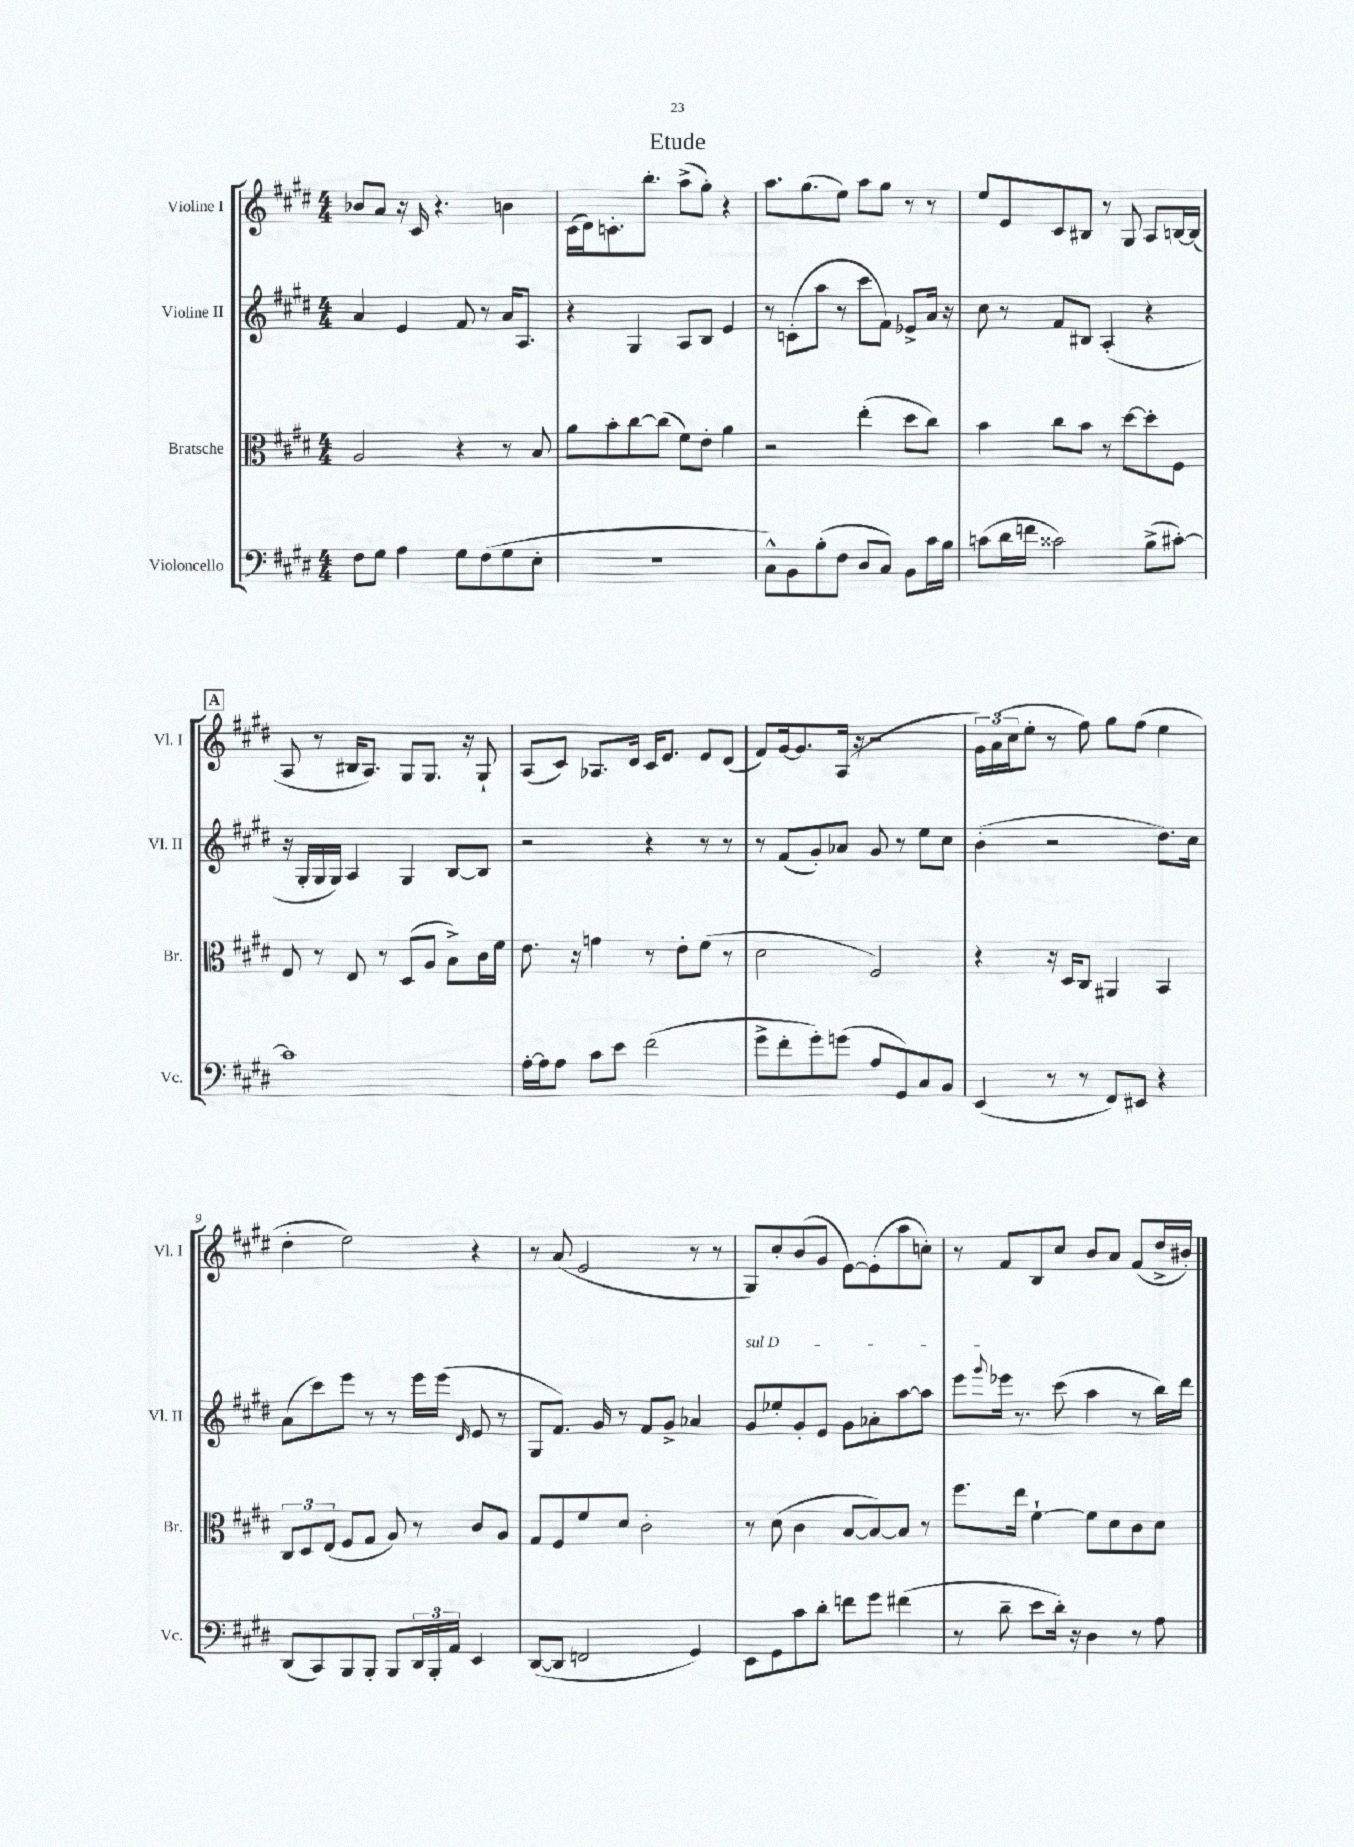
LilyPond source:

\header { title = "Etude" }
<<
\new StaffGroup <<
\new Staff = "s0" \with { instrumentName = "Violine I" shortInstrumentName = "Vl. I" } {
    \clef treble \key e \major \numericTimeSignature \time 4/4
    bes'8 a'8 r16 cis'16 r4. b'4 |
    cis'16( dis'16) c'8.-. b''8.-. a''8->( gis''8-.) r4 |
    a''8. gis''8.( e''8) a''8 gis''8 r8 r8 |
    e''8 e'8 cis'8 bis8 r8 gis8 a8 b16~ b16( |
    \mark \markup { \box "A" } a8 r8 bis16 a8.) gis8 gis8. r16 gis8-! |
    a8( cis'8) aes8. dis'16 cis'16 e'8. e'8 dis'8( |
    fis'8) gis'16~ gis'8. a16( r16 r2 |
    \tuplet 3/2 { gis'16) a'16( cis''16 } e''8-. r8 fis''8) gis''8 fis''8( e''4 |
    dis''4-. e''2) r4 |
    r8 a'8( e'2 r8 r8 |
    gis8) cis''8-. b'8( gis'8 e'8~) e'8-.( a''8 c''8-.) |
    r8 fis'8 b8 cis''8 b'8 a'8 fis'8( dis''16-> bis'16-.) \bar "|." |
}
\new Staff = "s1" \with { instrumentName = "Violine II" shortInstrumentName = "Vl. II" } {
    \clef treble \key e \major \numericTimeSignature \time 4/4
    a'4 e'4 fis'8 r8 a'16 a8. |
    r4 gis4 a8 b8 e'4 |
    r8 c'8-.( a''8 r8 cis'''8 fis'8) ees'8-> a'16 r16 |
    cis''8 r8 fis'8 bis8 a4-.( r4 |
    \mark \markup { \box "A" } r16 gis16-. gis16 gis16) a4 gis4 b8~ b8 |
    r2 r4 r8 r8 |
    r8 fis'8( gis'8-.) aes'8 gis'8 r8 e''8 cis''8 |
    b'4-.( r2 dis''8.) cis''16 |
    a'8( cis'''8) e'''8 r8 r8 e'''16 e'''16( \grace { dis'16 } e'8 r8 |
    gis8 fis'8.) gis'16 r8 fis'8 gis'8-> aes'4 |
    \once \override TextSpanner.bound-details.left.text = \markup { \italic "sul D" } gis'8\startTextSpan ees''8-. gis'8-. e'8 gis'8 aes'8-. a''8~ a''8 |
    e'''8 \appoggiatura { gis'''8 } ees'''16\stopTextSpan r8. cis'''8( a''4 r8 b''16) dis'''16 \bar "|." |
}
\new Staff = "s2" \with { instrumentName = "Bratsche" shortInstrumentName = "Br." } {
    \clef alto \key e \major \numericTimeSignature \time 4/4
    a2 r4 r8 b8 |
    a'8 b'8-. cis''8~ cis''8( fis'8) e'8-. a'4 |
    r2 e''4-.( dis''8 cis''8) |
    b'4 cis''8 b'8 r8 dis''8~ dis''8-. fis8 |
    \mark \markup { \box "A" } fis8 r8 e8 r8 dis8( a8 b8->) cis'16 fis'16 |
    e'8. r16 g'4 r8 e'8-. fis'8( r8 |
    dis'2 fis2) |
    r4 r16 dis16 cis8 ais,4 b,4 |
    \tuplet 3/2 { cis8 dis8 e8( } fis8 gis8 a8) r8 cis'8 a8 |
    gis8 fis8 fis'8 dis'8 cis'2-. |
    r8 dis'8( cis'4 b8~ b8~) b8 r8 |
    fis''8. e''16 fis'4~-! fis'8 dis'8 cis'8 dis'8 \bar "|." |
}
\new Staff = "s3" \with { instrumentName = "Violoncello" shortInstrumentName = "Vc." } {
    \clef bass \key e \major \numericTimeSignature \time 4/4
    fis8 gis8 a4 gis8 fis8( gis8 e8-. |
    R1 |
    cis8-^) b,8 b8-.( fis8 dis8 cis8) b,8 cis'16 b16 |
    c'8( dis'16 f'16 cisis'2) b8->( cis'8~-.) |
    \mark \markup { \box "A" } cis'1 |
    a16~-. a16 a8 cis'8 e'8 fis'2( |
    gis'8-> fis'8-. gis'8-.) g'8( a8 gis,8) cis8 b,8 |
    e,4( r8 r8 fis,8) eis,8 r4 |
    dis,8( cis,8) b,,8 b,,8-. b,,8 \tuplet 3/2 { dis,16 b,,16-. a,16 } e,4 |
    dis,8~( dis,8 f,2 gis,4) |
    e,8 gis,8 cis'8 dis'8-. f'8 gis'8 fis'4( |
    r8 dis'8-- e'8 dis'16-.) r16 dis4 r8 a8 \bar "|." |
}
>>
>>
